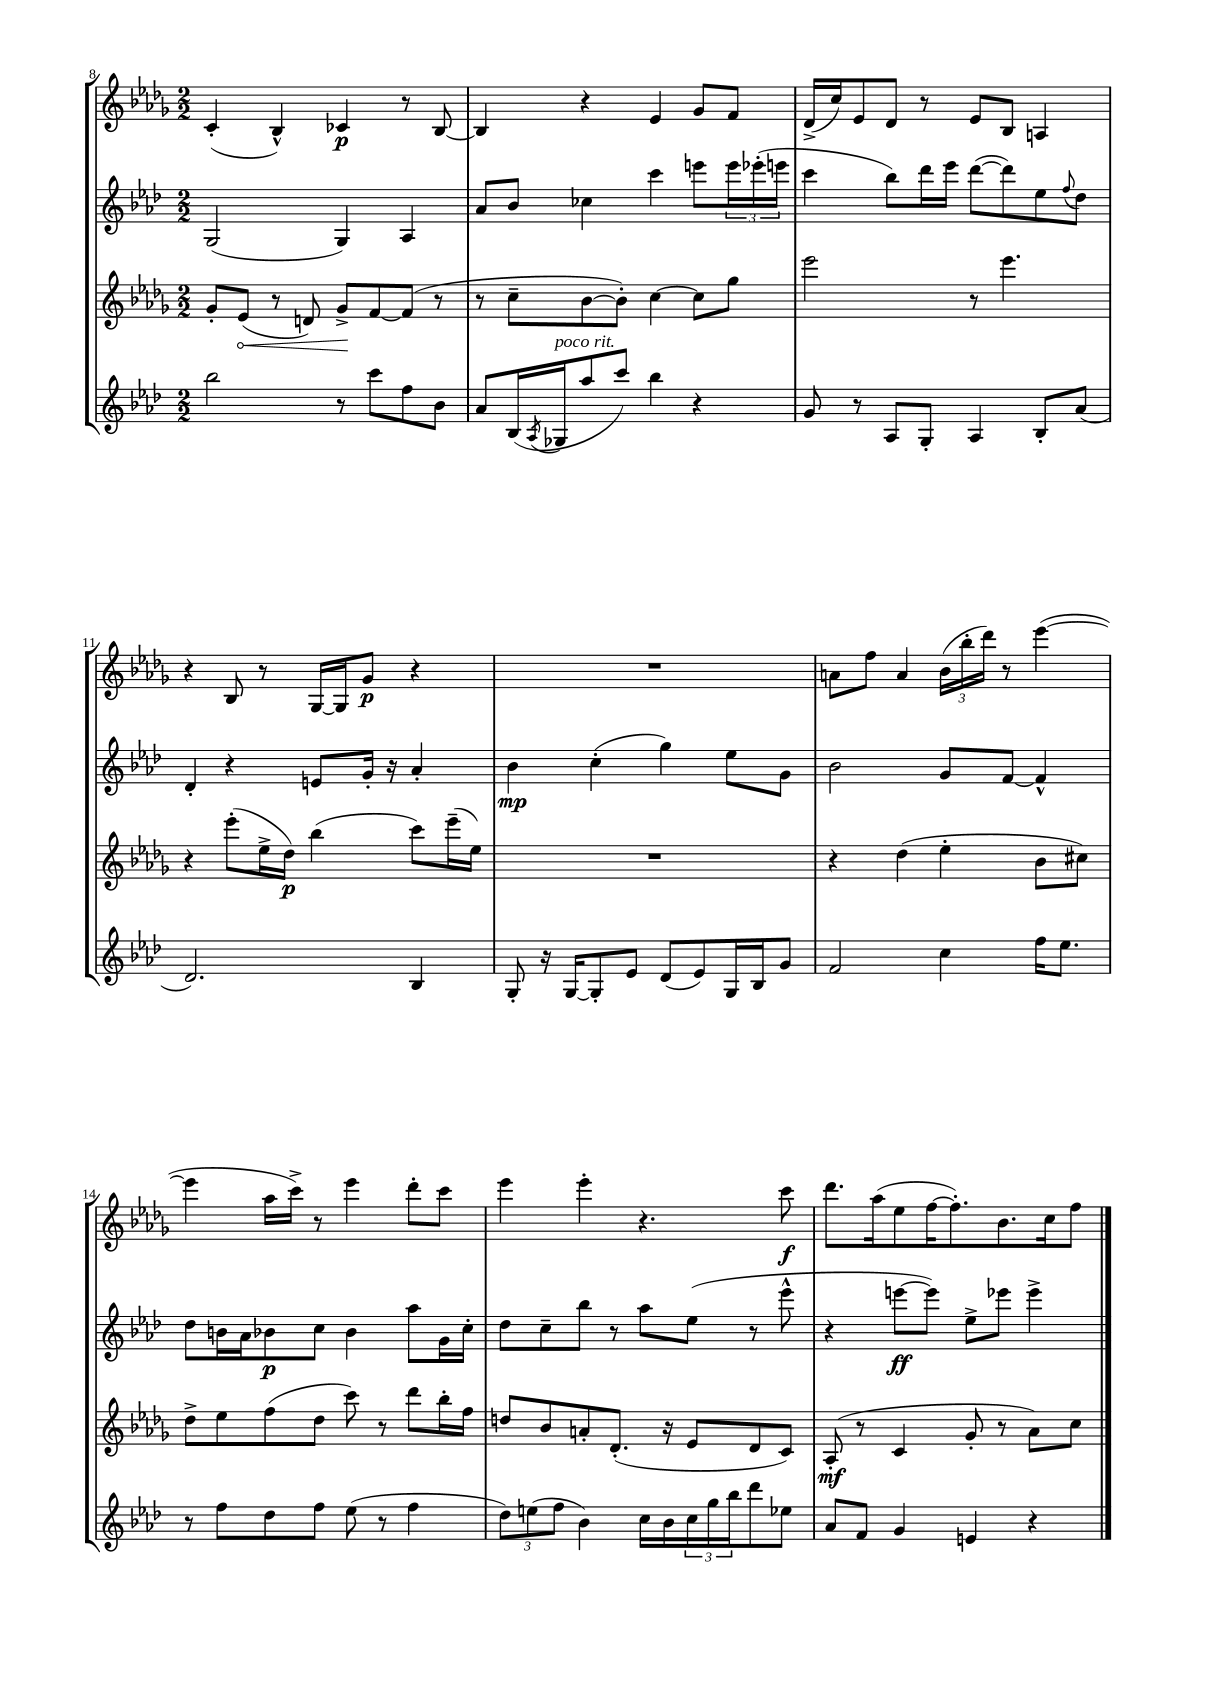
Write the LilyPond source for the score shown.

<<
\new StaffGroup <<
\new Staff = "s0" {
    \clef treble \key des \major \numericTimeSignature \time 2/2
    c'4-.( bes4-^) ces'4\p r8 bes8~ |
    bes4 r4 ees'4 ges'8 f'8 |
    des'16->( c''16) ees'8 des'8 r8 ees'8 bes8 a4 |
    r4 bes8 r8 ges16~ ges16 ges'8\p r4 |
    R1 |
    a'8 f''8 a'4 \tuplet 3/2 { bes'16( bes''16-. des'''16) } r8 ees'''4~( |
    ees'''4 aes''16 c'''16->) r8 ees'''4 des'''8-. c'''8 |
    ees'''4 ees'''4-. r4. c'''8\f |
    des'''8. aes''16( ees''8 f''16~ f''8.-.) bes'8. c''16 f''8 \bar "|." |
}
\new Staff = "s1" {
    \clef treble \key aes \major \numericTimeSignature \time 2/2
    g2( g4) aes4 |
    aes'8 bes'8 ces''4 c'''4 e'''8 \tuplet 3/2 { e'''16 ees'''16-.( e'''16 } |
    c'''4 bes''8) des'''16 ees'''16 des'''8~( des'''8) ees''8 \appoggiatura { f''8 } des''8 |
    des'4-. r4 e'8 g'16-. r16 aes'4-. |
    bes'4\mp c''4-.( g''4) ees''8 g'8 |
    bes'2 g'8 f'8~ f'4-^ |
    des''8 b'16 aes'16 bes'8\p c''8 bes'4 aes''8 g'16 c''16-. |
    des''8 c''8-- bes''8 r8 aes''8 ees''8( r8 ees'''8-^ |
    r4 e'''8~\ff e'''8) ees''8-> ees'''8 ees'''4-> \bar "|." |
}
\new Staff = "s2" {
    \clef treble \key des \major \numericTimeSignature \time 2/2
    ges'8-. \once \override Hairpin.circled-tip = ##t ees'8\<( r8 d'8) ges'8->\! f'8~ f'8( r8 |
    r8 c''8-- bes'8~ bes'8-.) c''4~ c''8 ges''8 |
    ees'''2 r8 ees'''4. |
    r4 ees'''8-.( ees''16-> des''16\p) bes''4( c'''8) ees'''16--( ees''16) |
    R1 |
    r4 des''4( ees''4-. bes'8 cis''8) |
    des''8-> ees''8 f''8( des''8 c'''8) r8 des'''8 bes''16-. f''16 |
    d''8 bes'8 a'8-. des'8.-.( r16 ees'8 des'8 c'8) |
    aes8-.\mf( r8 c'4 ges'8-. r8 aes'8) c''8 \bar "|." |
}
\new Staff = "s3" {
    \clef treble \key aes \major \numericTimeSignature \time 2/2
    bes''2 r8 c'''8 f''8 bes'8 |
    aes'8 bes16( \acciaccatura { aes8 } ges16^\markup { \italic "poco rit." } aes''8 c'''8) bes''4 r4 |
    g'8 r8 aes8 g8-. aes4 bes8-. aes'8( |
    des'2.) bes4 |
    g8-. r16 g16~ g8-. ees'8 des'8( ees'8) g16 bes16 g'8 |
    f'2 c''4 f''16 ees''8. |
    r8 f''8 des''8 f''8 ees''8( r8 f''4 |
    \tuplet 3/2 { des''8) e''8( f''8 } bes'4) c''16 bes'16 \tuplet 3/2 { c''16 g''16 bes''16 } des'''8 ees''8 |
    aes'8 f'8 g'4 e'4 r4 \bar "|." |
}
>>
>>
\layout { \context { \Score currentBarNumber = #8 } }
